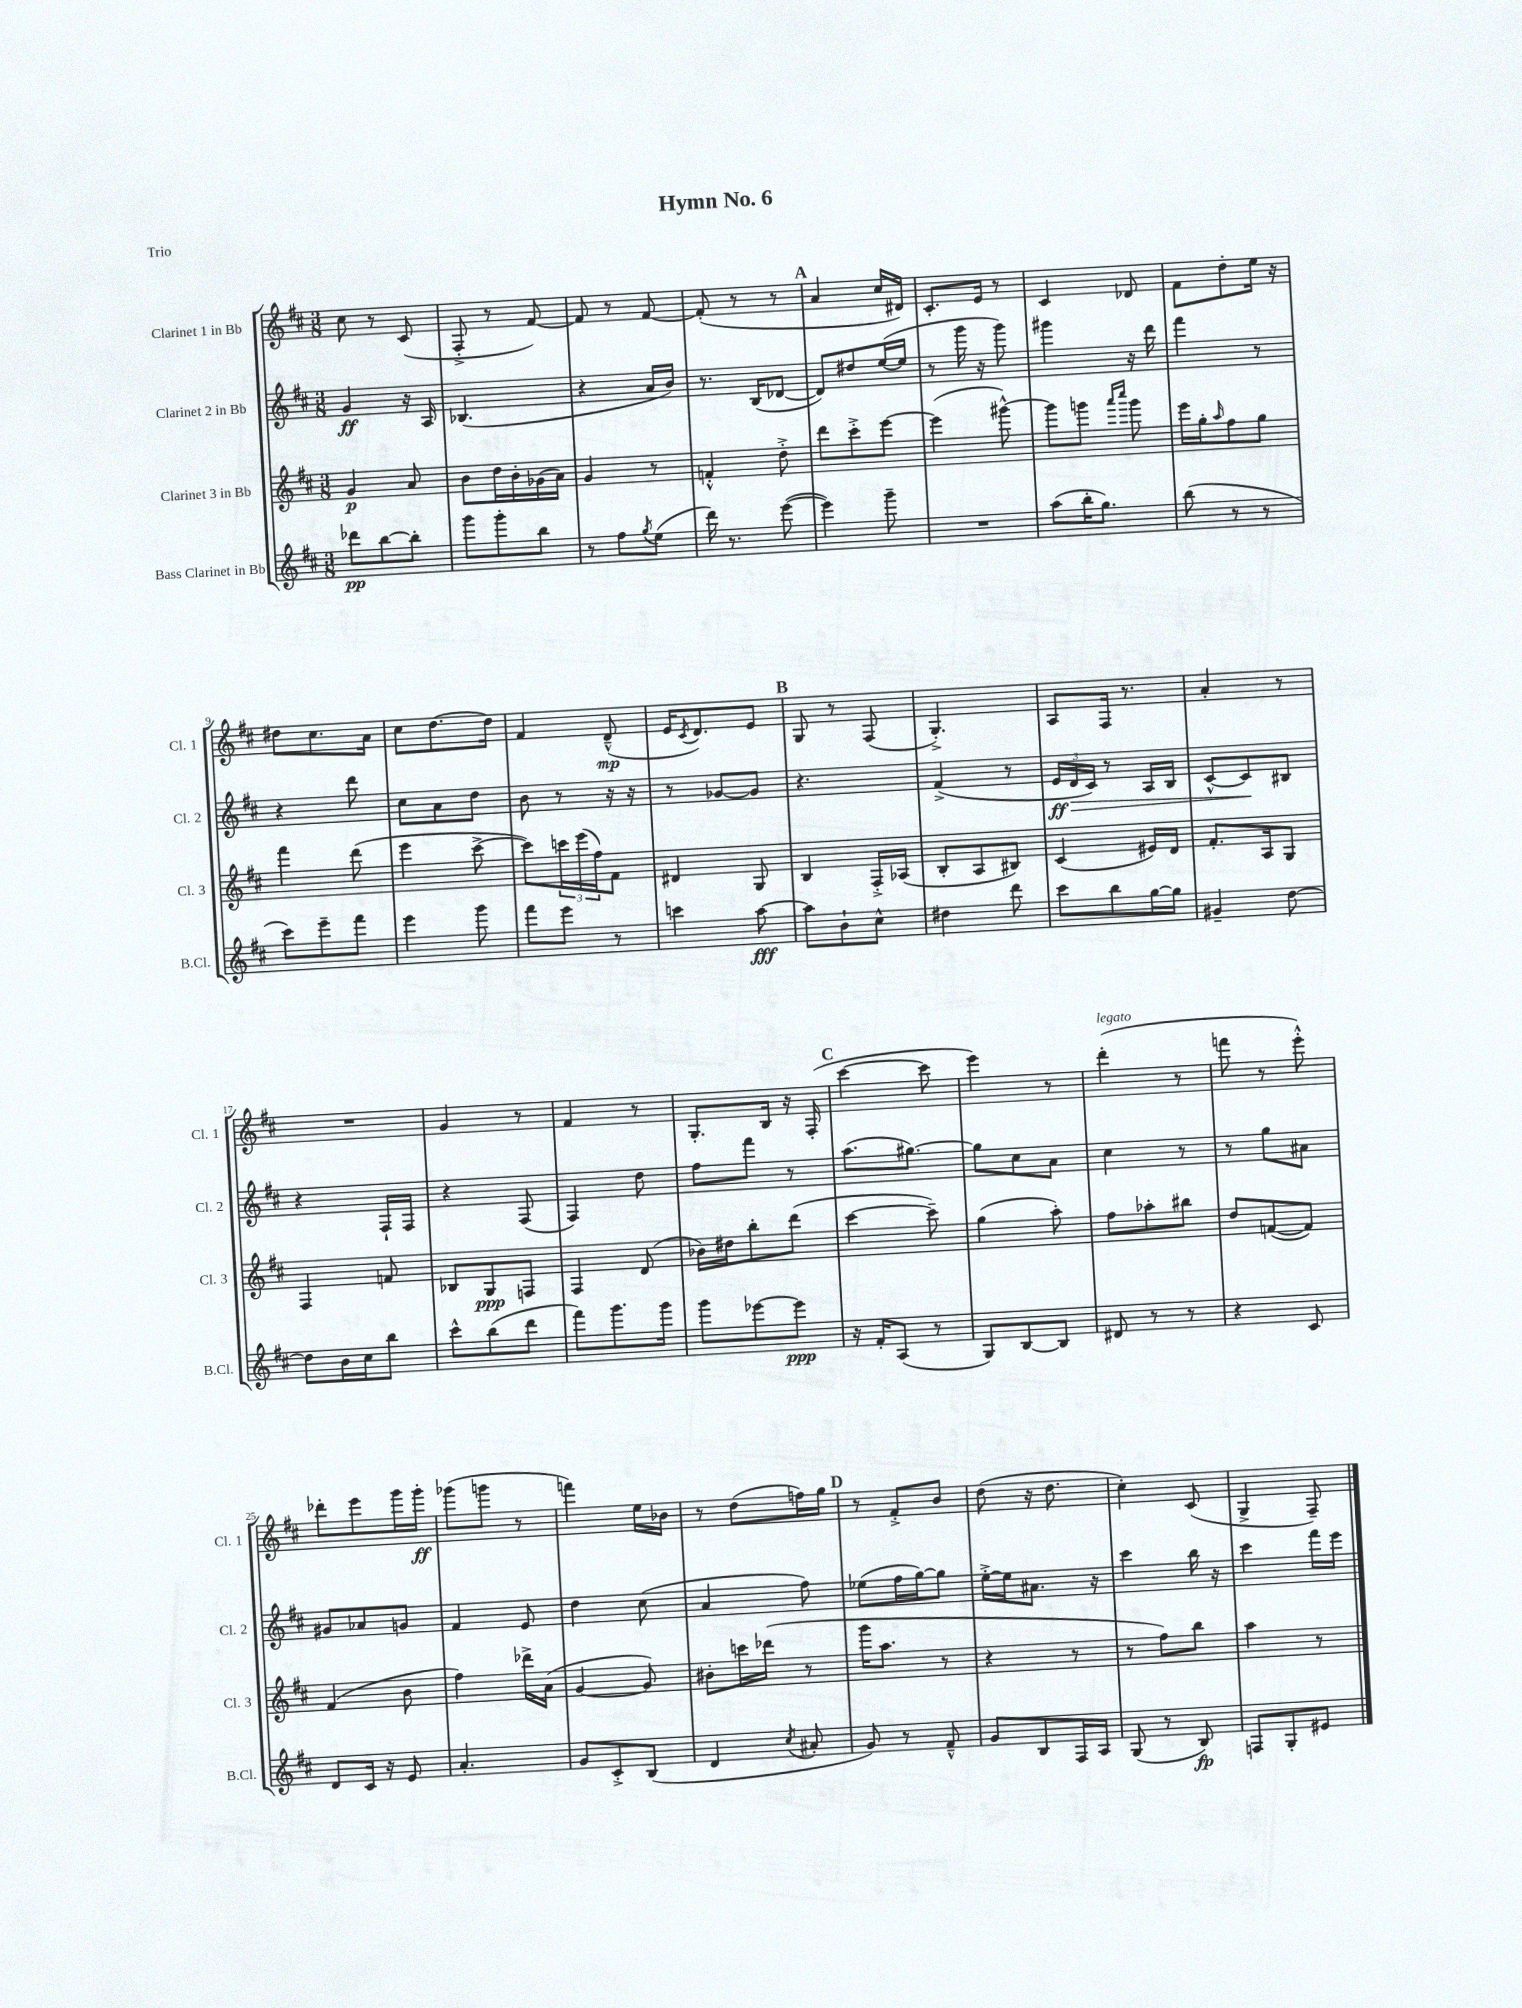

**kern	**kern	**kern	**kern
*staff4	*staff3	*staff2	*staff1
*clefG2	*clefG2	*clefG2	*clefG2
*k[f#c#]	*k[f#c#]	*k[f#c#]	*k[f#c#]
*M3/8	*M3/8	*M3/8	*M3/8
8ddd-	4g	4g	8cc#
[8bb	.	.	8r
8bb']	8a	16r	(8c#
.	.	16A	.
=	=	=	=
8ggg	8b	(4.B-	8F#'^
8ggg'	16dd	.	8r
.	16b'	.	.
8bb	(16g-	.	[8f#)
.	16a)	.	.
=	=	=	=
8r	4g	4r	8f#]
8ff#	.	.	8r
8qgg	.	.	.
(8ee	8r	16a	[8f#
.	.	16b)	.
=	=	=	=
16ddd)	4f'^^	8.r	(8f#']
8.r	.	.	.
.	.	.	8r
.	.	(16B	.
([8eee	8dd'^	[8d-	8r
=	=	=	=
4eee])	8ddd	8d-])	4a
.	8ccc#'^	8dd#	.
8ggg~	[8eee	([16ee	16cc#
.	.	16ee]	16d#)
=	=	=	=
4.r	(4eee]	8r	8.c#'
.	.	16ggg	.
.	.	16r	16e
.	[8ggg#^^)	8ggg)	8r
=	=	=	=
(8aa	8ggg#]	4ggg#	4c#
16bb'	8ggg	.	.
8.gg)	.	.	.
.	16qqaaa	.	.
.	16qqcccc#	.	.
.	8ggg	16r	8d-
.	.	16ddd	.
=	=	=	=
(8bb	16eee	4fff#	8f#
.	16gg'	.	.
.	16qqaa	.	.
8r	8ff#	.	8dd'
8r	8gg	8r	16ee
.	.	.	16r
=	=	=	=
8ccc#)	4fff#	4r	8dd#
8eee~	.	.	8.cc#
8fff#	(8ddd	8ddd	.
.	.	.	16a
=	=	=	=
4eee	4eee	8cc#	8cc#
.	.	8a	[8.dd
8ggg	[8ccc#^	8dd	.
.	.	.	16dd]
=	=	=	=
8fff#	8ccc#])	8b	4f#
8eee	24ccc	8r	.
.	(24eee	.	.
.	24ff#)	.	.
8r	8f#	16r	(8d~^^
.	.	16r	.
=	=	=	=
4ccc	4d#	8r	16e
.	.	.	8qc#
.	.	.	8.d)
.	.	[8g-	.
[8aa	8G	8g-]	8e
=	=	=	=
8aa]	4B	4.r	8G
8b`	.	.	8r
8cc#^^	16F#'^	.	(8F#
.	(16A-	.	.
=	=	=	=
4dd#	8B'	(4f#^	4.G'^)
.	8A	.	.
8ddd	8B#)	8r	.
=	=	=	=
8ccc#	(4c#	24e	8A
.	.	24d	.
.	.	24c#)	.
8bb	.	8r	16F#
.	.	.	8.r
[16gg	16e#)	16A	.
16gg]	16d	16B	.
=	=	=	=
4g#~	8.f#'	[8c#^^	4a'
.	.	8c#]	.
.	16A	.	.
[8dd	8G	8B#	8r
=	=	=	=
8dd]	4F#	4r	4.r
16b	.	.	.
16cc#	.	.	.
8bb	8f	16F#`	.
.	.	16F#	.
=	=	=	=
8ccc#^^	8B-	4r	4g
(8bb	8G	.	.
8ddd	8F	(8F#	8r
=	=	=	=
8fff#)	4F#	4F#)	4f#
8.ggg	.	.	.
.	(8d	8dd	8r
16ggg	.	.	.
=	=	=	=
8ggg	16b-)	8ff#	8.G'
.	16dd#	.	.
[8eee-	8bb'	8fff#	.
.	.	.	16B
8eee-]	(8ddd	8r	16r
.	.	.	(16F#'
=	=	=	=
16r	[4ccc#	(8.aa	[4ccc#
16f#'	.	.	.
(8A	.	.	.
.	.	[8.gg#)	.
8r	8ccc#~])	.	8ccc#]
=	=	=	=
8G)	(4gg	8gg#]	4eee)
[8B	.	8cc#	.
8B]	8aa')	8a	8r
=	=	=	=
8d#	8ff#	4cc#	(4ddd'
8r	8aa-'	.	.
8r	8bb#	8r	8r
=	=	=	=
4r	8dd	8r	8fff
.	([8f	8gg	8r
8c#	8f])	8a#	8eee'^^)
=	=	=	=
8d	(4f#	8g#	8ddd-'
16c#	.	8a-	8eee
16r	.	.	.
8e	8b	8g	16ggg
.	.	.	16ggg'
=	=	=	=
4.a'	4ff#)	4f#	(8ggg-
.	.	.	8ggg
.	16ddd-^	8e	8r
.	(16a	.	.
=	=	=	=
8g	[4g	4dd	4fff)
8c#'^	.	.	.
(8B	8g])	(8cc#	16ee
.	.	.	16b-
=	=	=	=
4d	8b#'	4a	8r
.	16ccc	.	(8dd
.	(16ddd-	.	.
8qcc#	.	.	.
8a#'	8r	8ff#)	16ff)
.	.	.	16gg
=	=	=	=
8g)	16ggg	(8ee-	8r
.	8.aa	.	.
8r	.	16ff#	8f#'^
.	.	[16gg)	.
8f#~^^	8r	8gg]	8b
=	=	=	=
8g	4r	[16ee'^	(8dd
.	.	16ee]	.
8B	.	8.a#	16r
.	.	.	8.dd
16F#	8r	.	.
16A	.	16r	.
=	=	=	=
(8G	8r	4ccc#	4cc#')
8r	8ff#)	.	.
8B)	8bb	16bb	(8c#
.	.	16r	.
=	=	=	=
8F	4aa	4ccc#	4G^
8G'	.	.	.
8e#	8r	16fff#	8F#~)
.	.	16eee	.
==	==	==	==
*-	*-	*-	*-
